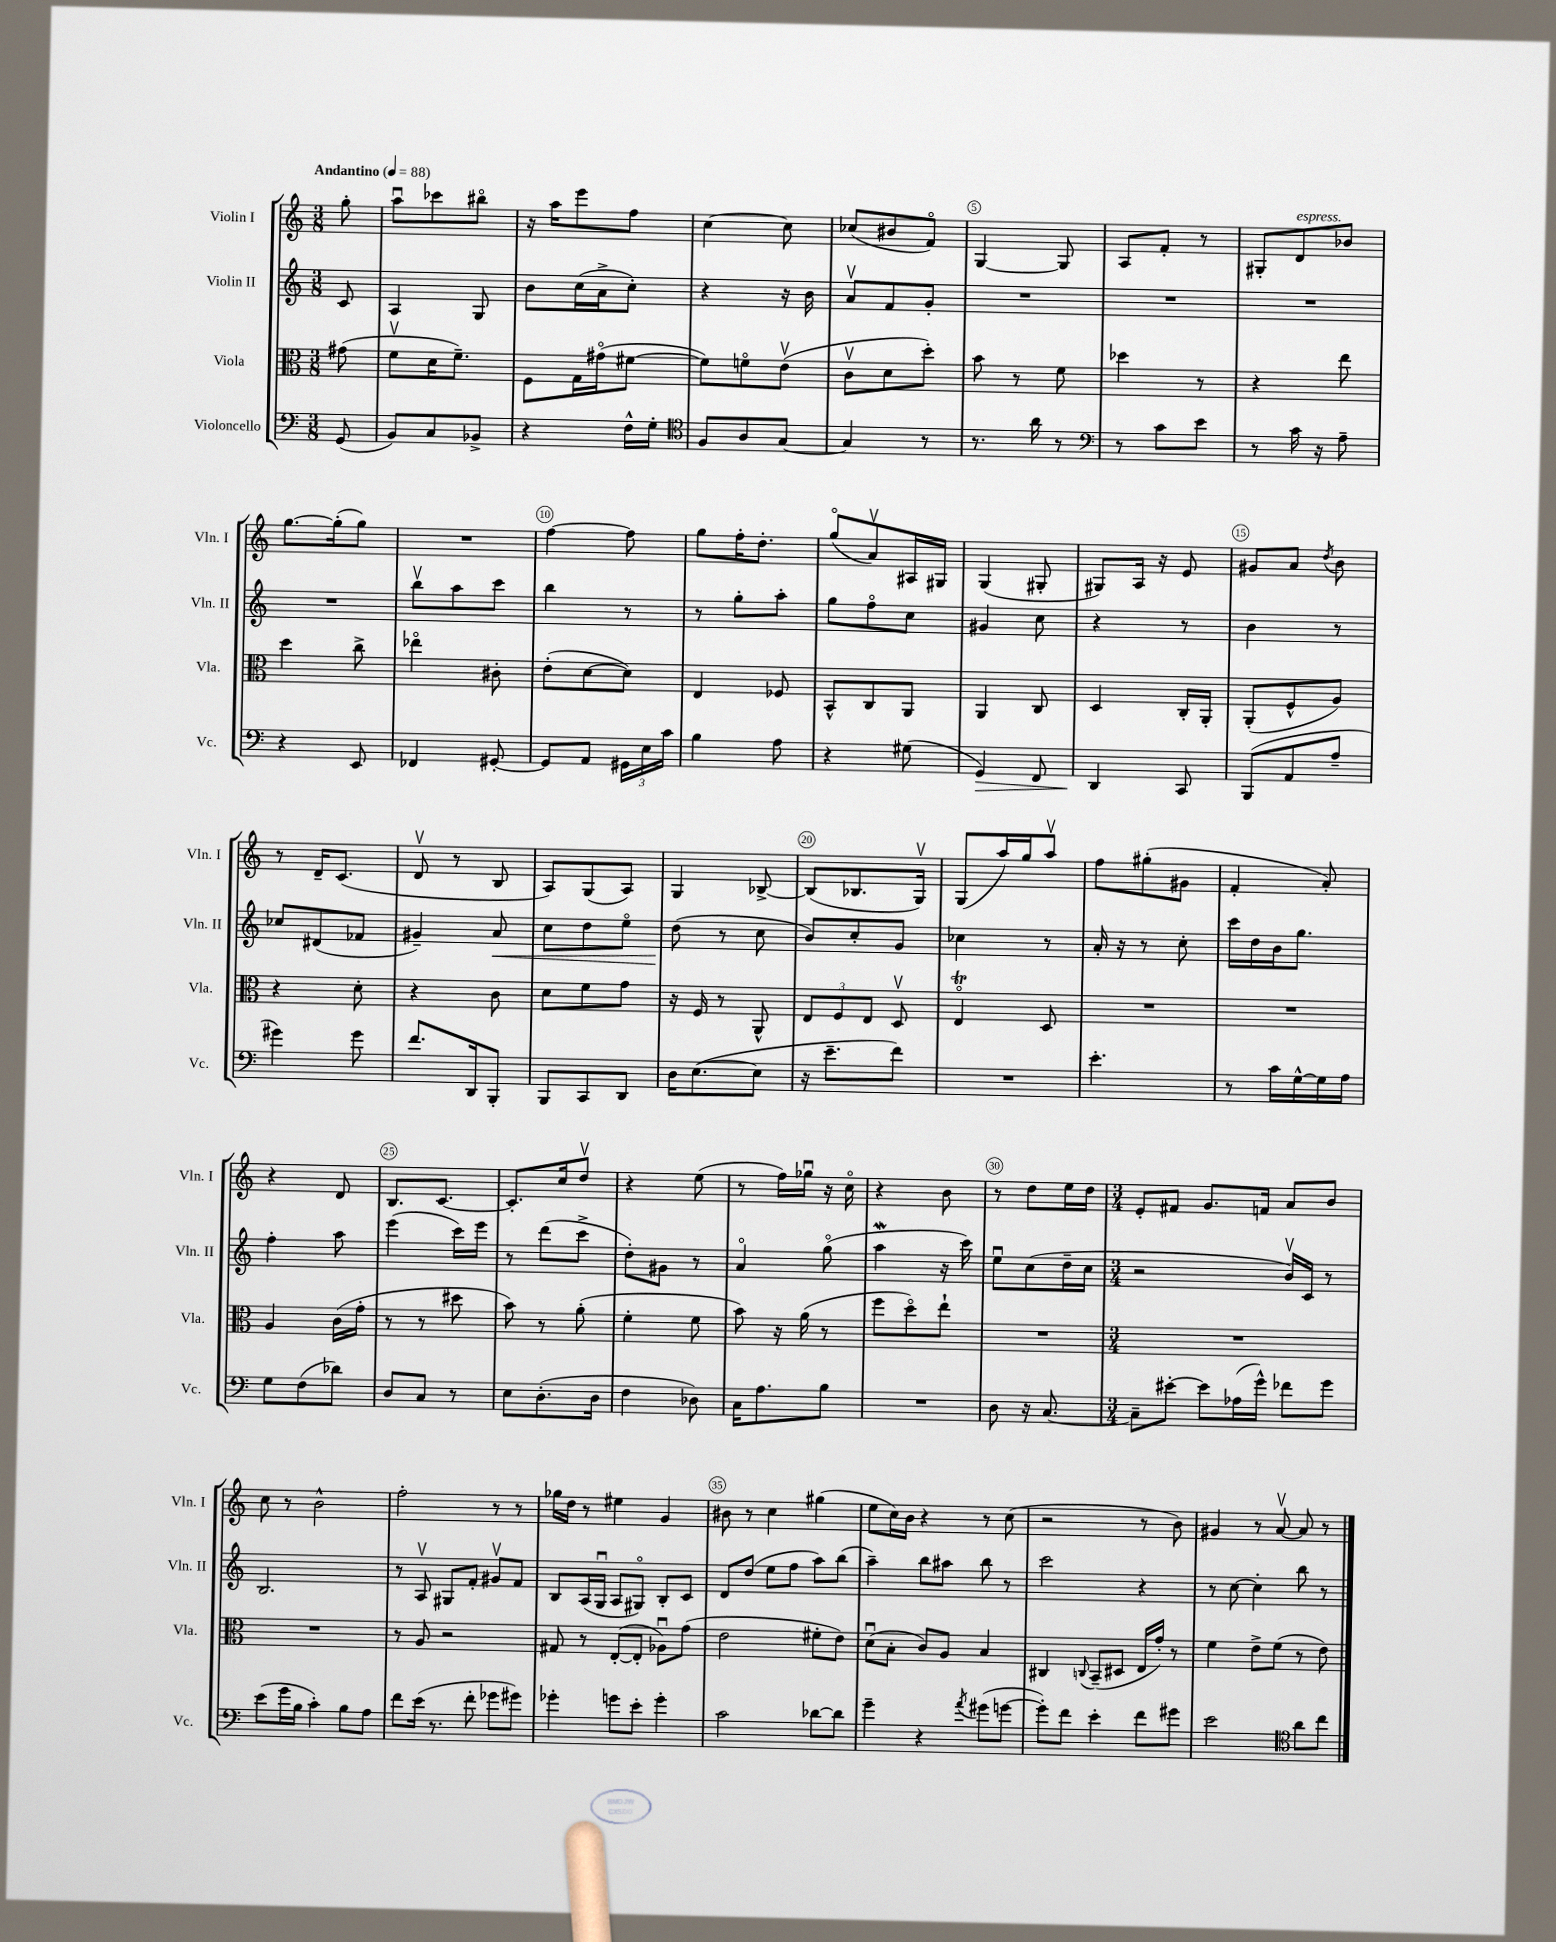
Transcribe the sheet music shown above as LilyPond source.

<<
\new StaffGroup <<
\new Staff = "s0" \with { instrumentName = "Violin I" shortInstrumentName = "Vln. I" } {
    \clef treble \key c \major \numericTimeSignature \time 3/8 \partial 8 \tempo "Andantino" 4 = 88
    \autoBeamOff g''8-. |
    a''8[\downbow ces'''8 bis''8]\flageolet |
    r16 a''16[ e'''8 f''8] |
    c''4~ c''8 |
    ces''8[( bis'8 f'8]\flageolet) |
    g4~ g8 |
    a8[ f'8]-. r8 |
    gis8[-. d'8^\markup { \italic "espress." } bes'8] |
    g''8.[~ g''16-.( g''8]) |
    R4. |
    f''4~ f''8 |
    g''8[ f''16-. d''8.]-. |
    g''8[\flageolet( a'8\upbow) ais16 gis16] |
    g4( gis8-. |
    gis8[) a16] r16 e'8 |
    gis'8[ a'8] \acciaccatura { d''8 } b'8 |
    r8 d'16[-- c'8.]( |
    d'8\upbow r8 b8 |
    a8[) g8( a8]) |
    g4 bes8~-> |
    bes8[( bes8. g16]\upbow) |
    g8[( a''16) g''16 a''8]\upbow |
    f''8[ gis''8-.( gis'8] |
    f'4-. a'8-.) |
    r4 d'8 |
    b8.[ c'8.]~ |
    c'8.[-. c''16 d''8]\upbow |
    r4 e''8( |
    r8 f''16[) ges''16]\downbow r16 c''16\flageolet |
    r4 b'8 |
    r8 d''8[ e''16 d''16] |
    \numericTimeSignature \time 3/4 e'8[-. fis'8] g'8.[ f'16] a'8[ b'8] |
    c''8 r8 b'2-^ |
    f''2-. r8 r8 |
    ges''16[ d''16] r8 eis''4 g'4 |
    bis'8 r8 c''4 gis''4( |
    e''8[ c''16) b'16] r4 r8 c''8( |
    r2 r8 b'8) |
    gis'4 r8 a'8~\upbow a'8 r8 \bar "|." |
}
\new Staff = "s1" \with { instrumentName = "Violin II" shortInstrumentName = "Vln. II" } {
    \clef treble \key c \major \numericTimeSignature \time 3/8 \partial 8
    \autoBeamOff c'8 |
    a4 g8 |
    b'8[ c''16( a'16-> c''8]-.) |
    r4 r16 b'16 |
    a'8[\upbow f'8 g'8]-. |
    R4. |
    R4. |
    R4. |
    R4. |
    b''8[\upbow a''8 c'''8] |
    b''4 r8 |
    r8 g''8[-. a''8]-. |
    g''8[ f''8\flageolet c''8] |
    gis'4 c''8 |
    r4 r8 |
    b'4 r8 |
    ces''8[ dis'8( fes'8] |
    gis'4--) a'8\< |
    c''8[ d''8 e''8]\flageolet |
    d''8\!( r8 c''8 |
    b'8[) c''8-. g'8] |
    ces''4 r8 |
    a'16-. r16 r8 c''8-. |
    c'''16[ d''16 b'16 g''8.] |
    f''4-. a''8 |
    e'''4( c'''16[) e'''16] |
    r8 d'''8[( c'''8]-> |
    d''8[-.) gis'8] r8 |
    a'4\flageolet g''8\flageolet( |
    a''4\mordent r16 c'''16) |
    e''8[\downbow c''8( d''16-- c''16] |
    \numericTimeSignature \time 3/4 r2 b'16[\upbow) c'16] r8 |
    b2. |
    r8 a8\upbow gis8[ f'8]-. gis'8[\upbow f'8] |
    b8[ a16( g16]\downbow a8[ gis8]\flageolet) b8[-. c'8] |
    d'8[ d''8]( e''8[ f''8] a''8[) b''8]( |
    a''4--) b''8[ ais''8] b''8 r8 |
    c'''2 r4 |
    r8 c''8~ c''4-. b''8 r8 \bar "|." |
}
\new Staff = "s2" \with { instrumentName = "Viola" shortInstrumentName = "Vla." } {
    \clef alto \key c \major \numericTimeSignature \time 3/8 \partial 8
    \autoBeamOff gis'8( |
    f'8[\upbow d'16 f'8.]--) |
    f8[ g16 gis'16\flageolet( fis'8]~ |
    fis'8[) f'8\flageolet e'8]\upbow( |
    c'8[\upbow d'8 d''8]-.) |
    b'8 r8 f'8 |
    des''4 r8 |
    r4 e''8 |
    d''4 c''8-> |
    ees''4\flageolet cis'8-. |
    e'8[-.( d'8~ d'8]) |
    e4 fes8 |
    b,8[-^ c8 a,8] |
    a,4 c8 |
    d4 c16[-. a,16]-. |
    a,8[-.( f8-^ a8]) |
    r4 d'8-. |
    r4 c'8 |
    d'8[ f'8 g'8] |
    r16 f16 r8 a,8-^ |
    \tuplet 3/2 { e8[ f8 e8] } d8\upbow |
    e4\flageolet\trill d8 |
    R4. |
    R4. |
    a4 c'16[( g'16]-. |
    r8 r8 dis''8 |
    b'8) r8 a'8-.( |
    f'4-. f'8 |
    b'8) r16 a'16( r8 |
    f''8[ d''8\flageolet) e''8]-! |
    R4. |
    \numericTimeSignature \time 3/4 R2. |
    R2. |
    r8 a8 r2 |
    gis8 r8 e8[~-.( e8]-. aes8[\downbow) g'8]( |
    e'2 fis'8[-. e'8]) |
    d'8[\downbow( b8]-. c'8[) a8] b4 |
    cis4 \appoggiatura { c8 } b,8[--( dis8] e16[ g'16]-.) r8 |
    f'4 e'8[-> f'8]( r8 e'8) \bar "|." |
}
\new Staff = "s3" \with { instrumentName = "Violoncello" shortInstrumentName = "Vc." } {
    \clef bass \key c \major \numericTimeSignature \time 3/8 \partial 8
    \autoBeamOff g,8( |
    b,8[) c8 bes,8]-> |
    r4 f16[-^ g16]-. |
    \clef tenor f8[ a8 g8]~ |
    g4 r8 |
    r8. a'16 r8 |
    \clef bass r8 c'8[ e'8] |
    r8 c'16 r16 a8-- |
    r4 e,8 |
    fes,4 gis,8~-. |
    gis,8[ a,8] \tuplet 3/2 { gis,16[ e16 c'16] } |
    b4 a8 |
    r4 gis8( |
    g,4\>) f,8 |
    d,4\! c,8 |
    b,,8[( a,8 a8]-- |
    gis'4) gis'8 |
    f'8.[ d,16 b,,8]-. |
    b,,8[ c,8 d,8] |
    d16[ e8.~( e8] |
    r16 e'8.[-- f'8]) |
    R4. |
    e'4.-. |
    r8 c'16[ g16~-^ g16 a16] |
    g8[ f8( des'8]) |
    d8[ c8] r8 |
    e8[ d8.-.( d16] |
    f4 des8) |
    c16[ a8. b8] |
    R4. |
    d8 r16 c8.~ |
    \numericTimeSignature \time 3/4 c8[-- eis'8]~-. eis'8[ aes16( g'16]-^) fes'8[ g'8] |
    e'8[( g'16 b16] c'4-.) b8[ a8] |
    f'8[ e'16]( r8. f'8-. ges'8[ gis'8]) |
    ges'4-. g'8[ e'8]-. g'4-. |
    c'2 des'8[~ des'8] |
    g'4-- r4 \acciaccatura { a'8 } gis'8[( g'8]~ |
    g'8[-.) f'8] e'4-. f'8[ gis'8] |
    e'2 \clef tenor a'8[ c''8] \bar "|." |
}
>>
>>
\layout { \context { \Score \override BarNumber.break-visibility = ##(#f #t #t) barNumberVisibility = #(every-nth-bar-number-visible 5) \override BarNumber.stencil = #(make-stencil-circler 0.1 0.3 ly:text-interface::print) } }
